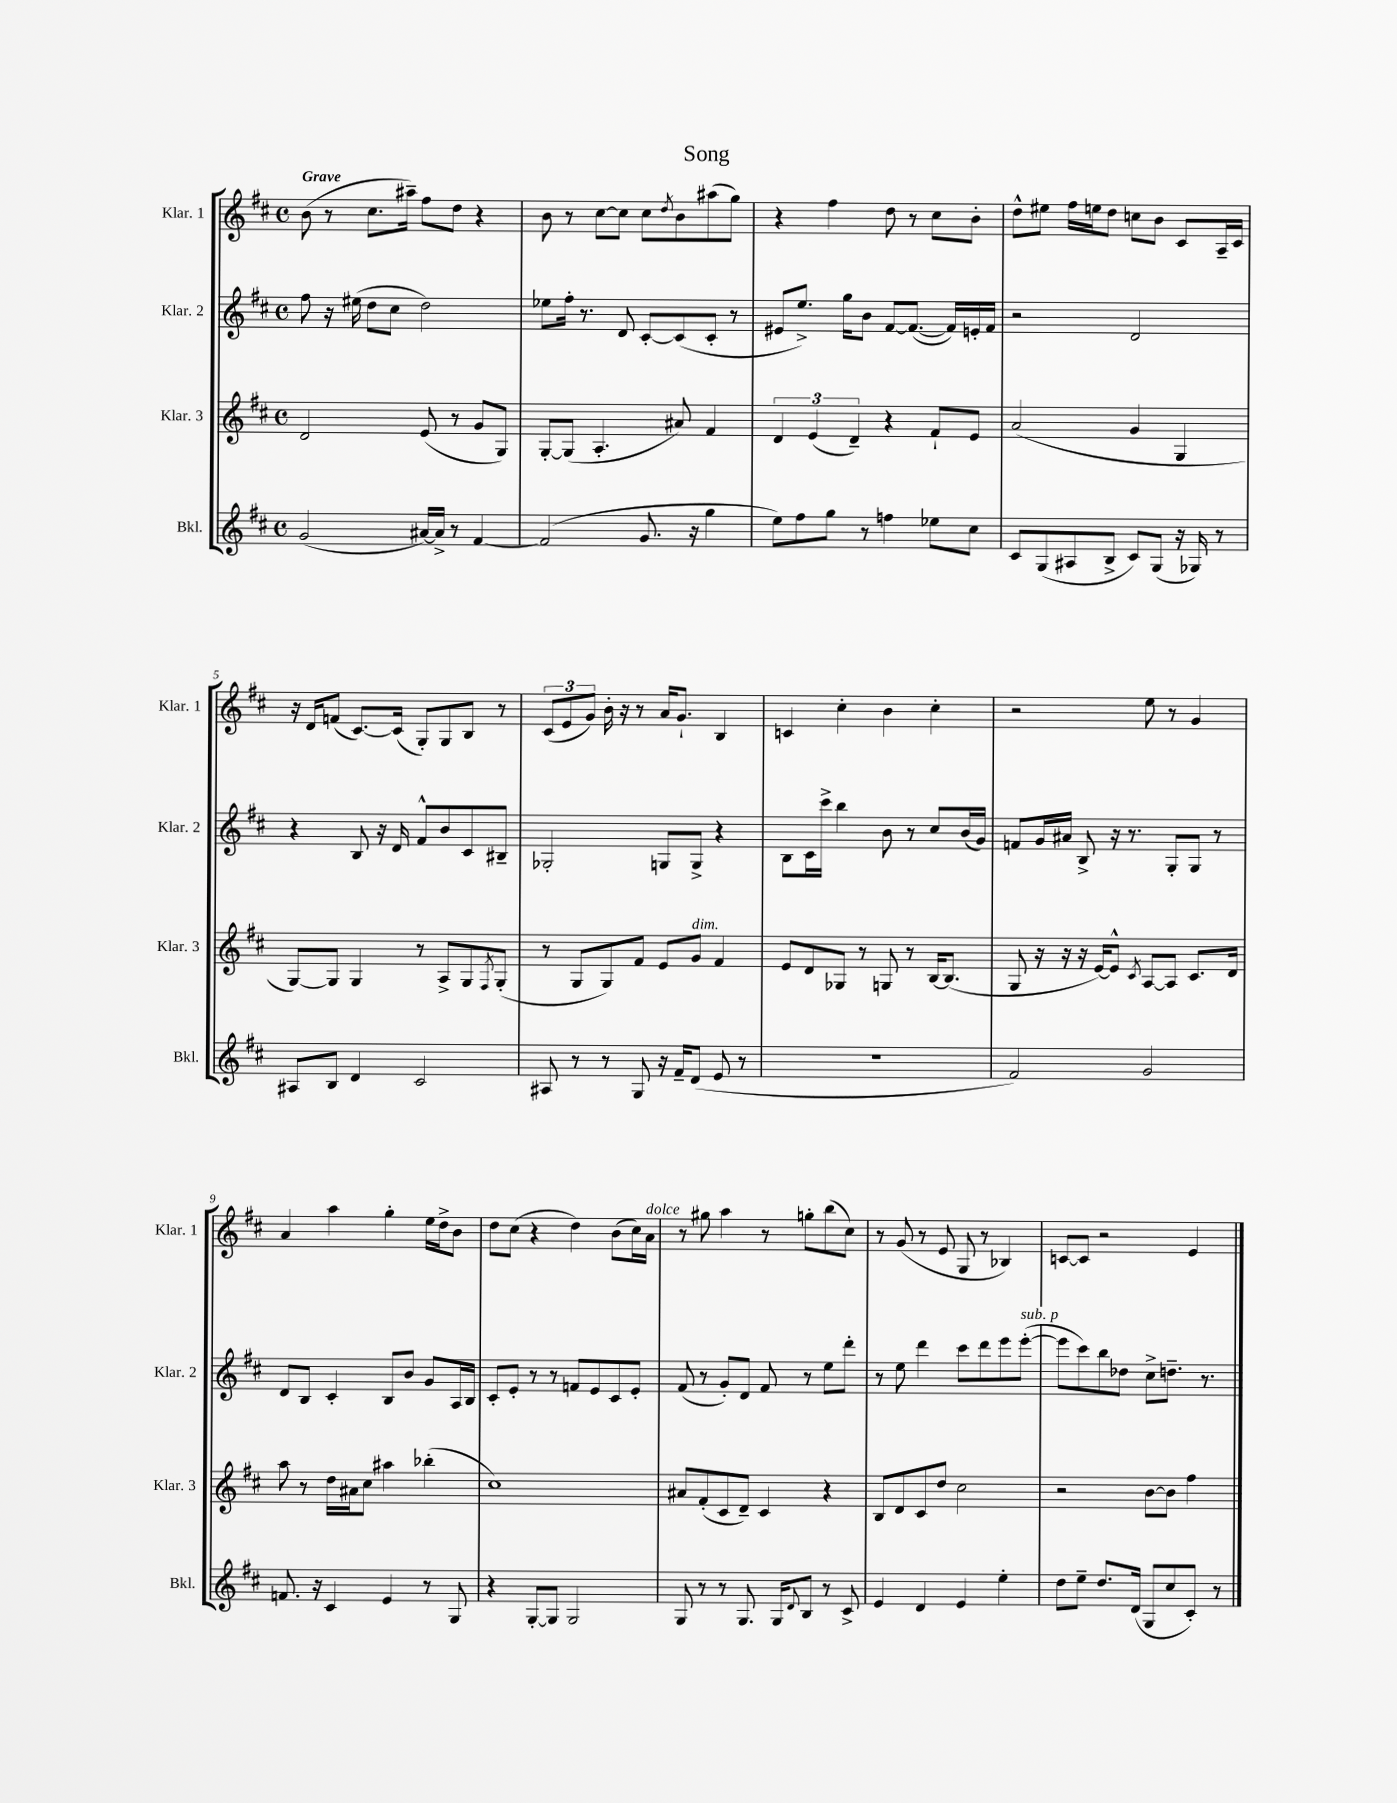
\header { title = "Song" }
<<
\new StaffGroup <<
\new Staff = "s0" \with { instrumentName = "Klar. 1" shortInstrumentName = "Klar. 1" } {
    \clef treble \key d \major \defaultTimeSignature \time 4/4 \tempo "Grave"
    b'8( r8 cis''8. ais''16--) fis''8 d''8 r4 |
    b'8 r8 cis''8~ cis''8 cis''8 \acciaccatura { d''8 } b'8 ais''8( g''8) |
    r4 fis''4 d''8 r8 cis''8 b'8-. |
    d''8-^ eis''8 fis''16 e''16 d''8 c''8 b'8 cis'8 a16-- cis'16 |
    r16 d'16 f'8( cis'8.~) cis'16( g8-.) g8 b8 r8 |
    \tuplet 3/2 { cis'8( e'8 g'8) } b'16-. r16 r8 a'16 g'8.-! b4 |
    c'4 cis''4-. b'4 cis''4-. |
    r2 e''8 r8 g'4 |
    a'4 a''4 g''4-. e''16 d''16-> b'8 |
    d''8 cis''8( r4 d''4) b'8( cis''16) a'16^\markup { \italic "dolce" } |
    r8 gis''8 a''4 r8 g''8-. b''8( cis''8) |
    r8 g'8( r8 e'8 g8 r8 bes4) |
    c'8~ c'8 r2 e'4 \bar "|." |
}
\new Staff = "s1" \with { instrumentName = "Klar. 2" shortInstrumentName = "Klar. 2" } {
    \clef treble \key d \major \defaultTimeSignature \time 4/4
    fis''8 r16 eis''16( d''8 cis''8 d''2) |
    ees''8 fis''16-. r8. d'8 cis'8~-. cis'8( cis'8-. r8 |
    eis'8 e''8.->) g''16 b'8 fis'8~ fis'8.~( fis'16) e'16-. fis'16 |
    r2 d'2 |
    r4 b8 r16 d'16 fis'8-^ b'8 cis'8 bis8-- |
    ges2-. g8 g8-> r4 |
    b8 cis'16 cis'''16-> b''4 b'8 r8 cis''8 b'16( g'16) |
    f'8 g'16 ais'16 b8-> r16 r8. g8-. g8 r8 |
    d'8 b8 cis'4-. b8 b'8 g'8 a16 b16 |
    cis'8-. e'8-. r8 r8 f'8 e'8 cis'8 e'8-. |
    fis'8( r8 g'8-.) d'8 fis'8 r8 e''8 d'''8-. |
    r8 e''8 d'''4 cis'''8 d'''8 e'''8 e'''8~-.^\markup { \italic "sub. p" }( |
    e'''8 cis'''8) b''8 des''8 cis''8-> d''8.-- r8. \bar "|." |
}
\new Staff = "s2" \with { instrumentName = "Klar. 3" shortInstrumentName = "Klar. 3" } {
    \clef treble \key d \major \defaultTimeSignature \time 4/4
    d'2 e'8( r8 g'8 g8) |
    g8~-. g8( a4.-. ais'8) fis'4 |
    \tuplet 3/2 { d'4 e'4( d'4--) } r4 fis'8-! e'8 |
    a'2( g'4 g4 |
    g8~) g8 g4 r8 a8-> g8 \acciaccatura { fis8 } g8-.( |
    r8 g8 g8) fis'8 e'8 g'8^\markup { \italic "dim." } fis'4 |
    e'8 d'8 ges8 r8 g8 r8 b16~ b8.( |
    g8 r16 r16 r16 e'16~) e'8-^ \acciaccatura { cis'8 } a8~ a8 cis'8. d'16 |
    a''8 r8 d''16 ais'16 cis''8 ais''4 bes''4-.( |
    cis''1) |
    ais'8 fis'8-.( cis'8 d'8--) cis'4 r4 |
    b8 d'8 cis'8 d''8 cis''2 |
    r2 b'8~ b'8 fis''4 \bar "|." |
}
\new Staff = "s3" \with { instrumentName = "Bkl." shortInstrumentName = "Bkl." } {
    \clef treble \key d \major \defaultTimeSignature \time 4/4
    g'2( ais'16~) ais'16-> r8 fis'4~ |
    fis'2( g'8. r16 g''4 |
    e''8) fis''8 g''8 r8 f''4 ees''8 cis''8 |
    cis'8 g8( ais8 b8-> cis'8) g8( r16 ges16) r8 |
    ais8 b8 d'4 cis'2 |
    ais8 r8 r8 g8 r16 fis'16-- d'8( e'8 r8 |
    R1 |
    fis'2) g'2 |
    f'8. r16 cis'4 e'4 r8 g8 |
    r4 g8~-. g8 g2 |
    g8 r8 r8 g8. g16 \appoggiatura { d'8 } b8 r8 cis'8-> |
    e'4 d'4 e'4 e''4-. |
    d''8 e''8-- d''8. d'16( g8 cis''8 cis'8-.) r8 \bar "|." |
}
>>
>>
